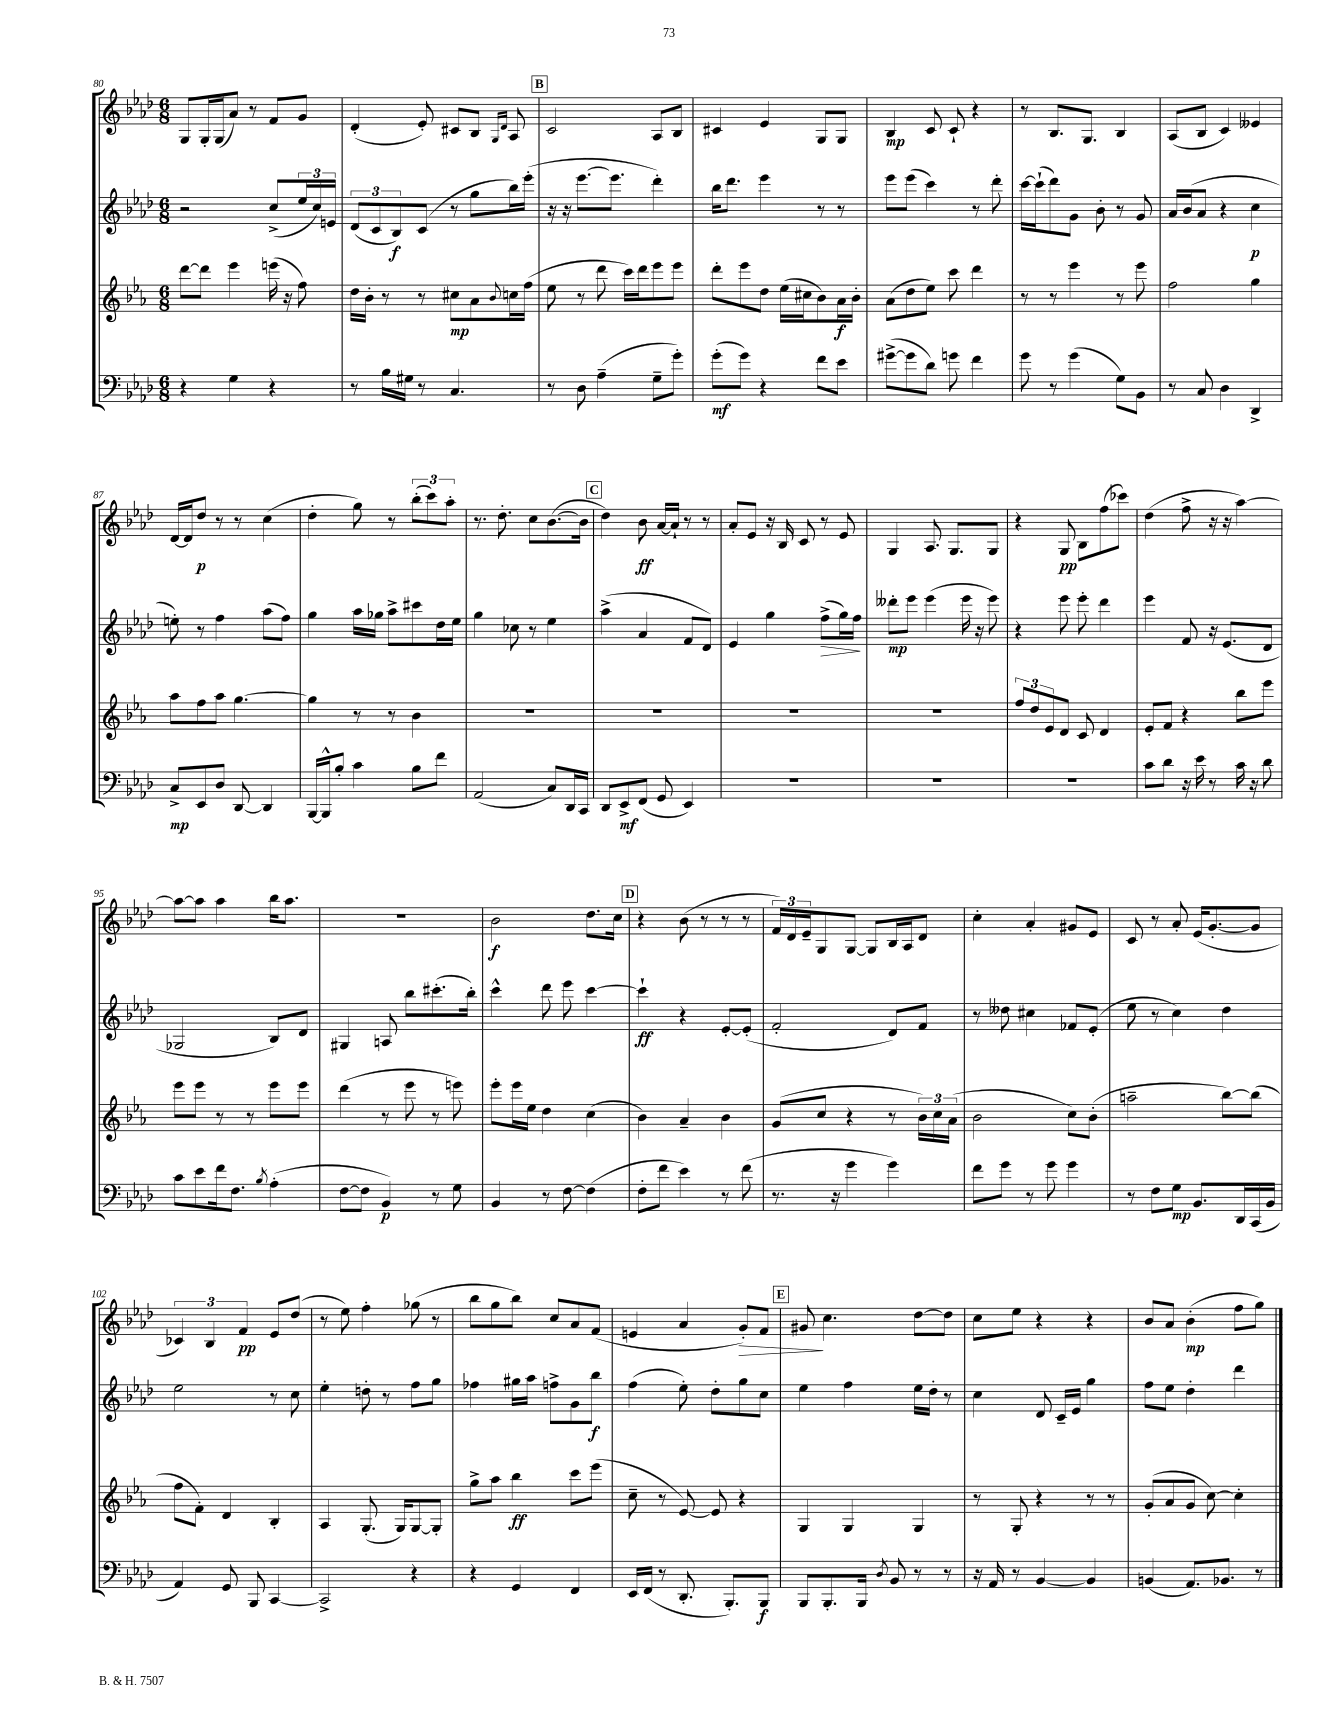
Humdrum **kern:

**kern	**kern	**kern	**kern
*staff4	*staff3	*staff2	*staff1
*clefF4	*clefG2	*clefG2	*clefG2
*k[b-e-a-d-]	*k[b-e-a-]	*k[b-e-a-d-]	*k[b-e-a-d-]
*M6/8	*M6/8	*M6/8	*M6/8
4r	[8ddd\L	2r	8G/L
.	8ddd\]J	.	16G'/L
.	.	.	(16G/J
4G\	4eee-\	.	8a-/J)
.	.	.	8r
4r	(16eee\	(8cc^/L	8f/L
.	16r	.	.
.	8ff\)	24ee-/L	8g/J
.	.	24cc/)	.
.	.	24e/JJ	.
=	=	=	=
8r	16dd\LL	(12d-/L	(4d-'/
.	16b-'\JJ	.	.
.	.	12c/	.
16B-\LL	8r	.	.
.	.	12B-/)	.
16G#\JJ	.	.	.
8r	8r	(8c/J	8e-'/)
4.C/	8cc#\L	8r	8c#/L
.	8a-\	8gg\L	8B-/J
.	.	.	16qqG/LL
.	8qqb-/	.	16qqd-/JJ
.	16cc\L	16bb-\L)	8A-/
.	(16ff\JJ	(16eee-'\JJ	.
=	=	=	=
8r	8ee-\	16r	2c/
.	.	16r	.
8D-\	8r	[8.eee-\L	.
(4A-~\	8ddd\	.	.
.	.	8.eee-\]J	.
.	16ccc\LL)	.	.
.	16ddd\J	.	.
8G~\L	8eee-\	4ddd-'\)	8A-/L
8g'\J)	8eee-\J	.	8B-/J
=	=	=	=
(8g'\L	8ddd'\L	16bb-\LK	4c#/
.	.	8.ddd-\J	.
8g\J)	8eee-\	.	.
4r	8dd\J	4eee-\	4e-/
.	(16ee-\LL	.	.
.	16cc#\J	.	.
8f\L	8b-\)	8r	8G/L
8e-\J	16a-\L	8r	8G/J
.	16b-'\JJ	.	.
=	=	=	=
([8g#^\L	(8a-\L	8eee-\L	4B-/
8g#\]	8dd\	(8eee-\J	.
8d-\J)	8ee-\J)	4ccc\)	8c/
8g\	8ccc\	.	8c`/
4f\	4ddd\	8r	4r
.	.	8ddd-'\	.
=	=	=	=
8g\	8r	[16ccc\LL	8r
.	.	(16ccc`\]J	.
8r	8r	8ddd-\)	8.B-/L
(4g\	4eee-\	8g\J	.
.	.	.	8.G/J
.	.	8b-'\	.
8G\L)	8r	8r	4B-/
8BB-\J	8eee-\	8g/	.
=	=	=	=
8r	2ff\	16a-/LL	(8A-/L
.	.	(16b-/J	.
8C/	.	8a-/J	8B-/J
4D-\	.	4r	4c/)
4DD-^/	4gg\	4cc\	4e--/
=	=	=	=
8C^/L	8aa-\L	8ee'\)	[16d-/LL
.	.	.	16d-/]J
8EE-/	8ff\	8r	8dd-/J
8D-/J	8aa-\J	4ff\	8r
[8DD-/	[4.gg\	.	8r
4DD-/]	.	(8aa-\L	(4cc\
.	.	8ff\J)	.
=	=	=	=
[16BBB-/LL	4gg\]	4gg\	4dd-'\
16BBB-^^/]J	.	.	.
8B-'/J	.	.	.
4c\	8r	16aa-\LL	8gg\)
.	.	16gg-\JJ	.
.	8r	8aa-^\L	8r
8B-\L	4b-\	8ccc#\	(12bb-'\L
.	.	.	12ccc\)
8f\J	.	16dd-\L	.
.	.	.	12aa-'\J
.	.	16ee-\JJ	.
=	=	=	=
(2AA-/	2.r	4gg\	8.r
.	.	.	8.dd-'\
.	.	8cc-\	.
.	.	8r	8cc\L
8C/L)	.	4ee-\	([8.b-\
16DD-/L	.	.	.
16CC/JJ	.	.	16b-\]Jk
=	=	=	=
8DD-/L	2.r	(4aa-^\	4dd-\)
8EE-^/	.	.	.
(8FF/J	.	4a-/	8b-\
8GG/	.	.	[16a-/LL
.	.	.	16a-`/]JJ
4EE-/)	.	8f/L	8r
.	.	8d-/J)	8r
=	=	=	=
2.r	2.r	4e-/	8a-'/L
.	.	.	8e-/J
.	.	4gg\	16r
.	.	.	16B-/
.	.	.	8c/
.	.	(8ff^\L	8r
.	.	16gg\L)	8e-/
.	.	16ff\JJ	.
=	=	=	=
2.r	2.r	8ddd--'\L	4G/
.	.	8eee-\J	.
.	.	(4eee-\	8.A-/
.	.	.	8.G/L
.	.	16eee-\	.
.	.	16r	.
.	.	8eee-\)	8G/J
=	=	=	=
2.r	12ff/L	4r	4r
.	12dd/	.	.
.	12e-/	.	.
.	8d/J	8eee-\	8G/
.	8c/	8eee-'\	8B-\L
.	4d/	4ddd-\	(8ff\
.	.	.	8ccc-\J)
=	=	=	=
8c\L	8e-'/L	4eee-\	(4dd-\
8d-\J	8f/J	.	.
16r	4r	8f/	8ff^\
16e-\	.	.	.
8r	.	16r	16r
.	.	(8.e-/L	16r
16c\	8bb-\L	.	[4aa-\)
16r	.	.	.
8d-\	8eee-\J	8d-/J	.
=	=	=	=
8c\L	8eee-\L	2G-/	8aa-\_L
8e-\	8eee-\J	.	8aa-\]J
16f\k	8r	.	4aa-\
8.F\J	.	.	.
.	8r	.	.
8qB-/	.	.	.
(4A-'\	8eee-\L	8B-/L)	16bb-\LK
.	.	.	8.aa-\J
.	8eee-\J	8d-/J	.
=	=	=	=
[8F\L	(4ddd\	4G#/	2.r
8F\]J	.	.	.
4BB-/)	8r	8A/	.
.	8eee-\	8bb-\L	.
8r	8r	(8.ccc#'\	.
8G\	8eee\)	.	.
.	.	16bb-'\Jk)	.
=	=	=	=
4BB-/	8eee-'\L	4ccc^^\	2b-\
.	16eee-\L	.	.
.	16ee-\JJ	.	.
8r	4dd\	8ddd-\	.
[8F\	.	8eee-\	.
(4F\]	(4cc\	[4ccc\	8.dd-\L
.	.	.	16cc\Jk
=	=	=	=
8F'\L	4b-\)	4ccc`\]	4r
8f\J	.	.	.
4e-\)	4a-~/	4r	(8b-\
.	.	.	8r
8r	4b-\	[8e-'/L	8r
(8f\	.	(8e-'/]J	8r
=	=	=	=
8.r	(8g/L	2f'/	24f/LL)
.	.	.	24d-/
.	.	.	24e-~/J
.	8cc/J	.	8G/
16r	.	.	.
4g\	4r	.	[8G/J
.	.	.	8G/]L
4g\)	8r	8d-/L)	16B-/L
.	.	.	16A-/J
.	24b-\LL)	8f/J	8d-/J
.	24cc\	.	.
.	(24a-\JJ	.	.
=	=	=	=
8f\L	2b-\	8r	4cc'\
8g\J	.	8dd--\	.
8r	.	4cc#\	4a-'/
8g\	.	.	.
4g\	8cc\L)	8f-/L	8g#/L
.	(8b-'\J	(8e-'/J	8e-/J
=	=	=	=
8r	2aa~\	8ee-\	8c/
8F\L	.	8r	8r
8G\J	.	4cc\)	8a-'/
8.BB-/L	.	.	(16e-/LK
.	.	.	[8.g'/
.	[8bb-\L)	4dd-\	.
16DD-/L	.	.	.
(16CC/	(8bb-\]J	.	8g/]J
16BB-/JJ	.	.	.
=	=	=	=
4AA-/)	8ff\L	2ee-\	6c-/)
.	8f'\J)	.	.
.	.	.	6B-/
8GG/	4d/	.	.
.	.	.	6f/
8BBB-/	.	.	.
[4CC/	4B-'/	8r	8e-/L
.	.	8cc\	(8dd-/J
=	=	=	=
2CC^/]	4A-/	4ee-'\	8r
.	.	.	8ee-\)
.	(8.G'/	8dd'\	4ff'\
.	.	8r	.
.	16G/LK)	.	.
4r	[8G/	8ff\L	(8gg-\
.	8G'/]J	8gg\J	8r
=	=	=	=
4r	8gg^\L	4ff-\	8bb-\L
.	8aa-\J	.	8gg\
4GG/	4bb-\	16gg#\LL	8bb-\J)
.	.	16aa-\JJ	.
.	.	8ff^\L	8cc/L
4FF/	8ccc\L	8g\	8a-/
.	(8eee-\J	8bb-\J	(8f/J
=	=	=	=
16EE-/LL	8cc~\	(4ff\	4e/
(16FF/JJ	.	.	.
8r	8r	.	.
8.DD-'/	[8e-/)	8ee-'\)	4a-/
.	8e-/]	8dd-'\L	.
8.BBB-'/L)	.	.	.
.	4r	8gg\	8g'/L)
8BBB-/J	.	8cc\J	8f/J
=	=	=	=
8BBB-/L	4G/	4ee-\	8g#/
8.BBB-'/	.	.	4.cc\
.	4G/	4ff\	.
16BBB-/Jk	.	.	.
8qD-/	.	.	.
8BB-/	.	.	.
8r	4G/	16ee-\LL	[8dd-\L
.	.	16dd-'\JJ	.
8r	.	8r	8dd-\]J
=	=	=	=
16r	8r	4cc\	8cc\L
16AA-/	.	.	.
8r	8G'/	.	8ee-\J
[4BB-/	4r	8d-/	4r
.	.	16c~/LL	.
.	.	16e-/JJ	.
4BB-/]	8r	4gg\	4r
.	8r	.	.
=	=	=	=
(4BB/	(8g'/L	8ff\L	8b-/L
.	8a-/	8ee-\J	8a-/J
8.AA-/L)	8g/J	4dd-'\	(4b-'\
.	[8cc\)	.	.
8.BB-/J	.	.	.
.	4cc'\]	4ddd-\	8ff\L
8r	.	.	8gg\J)
==	==	==	==
*-	*-	*-	*-
